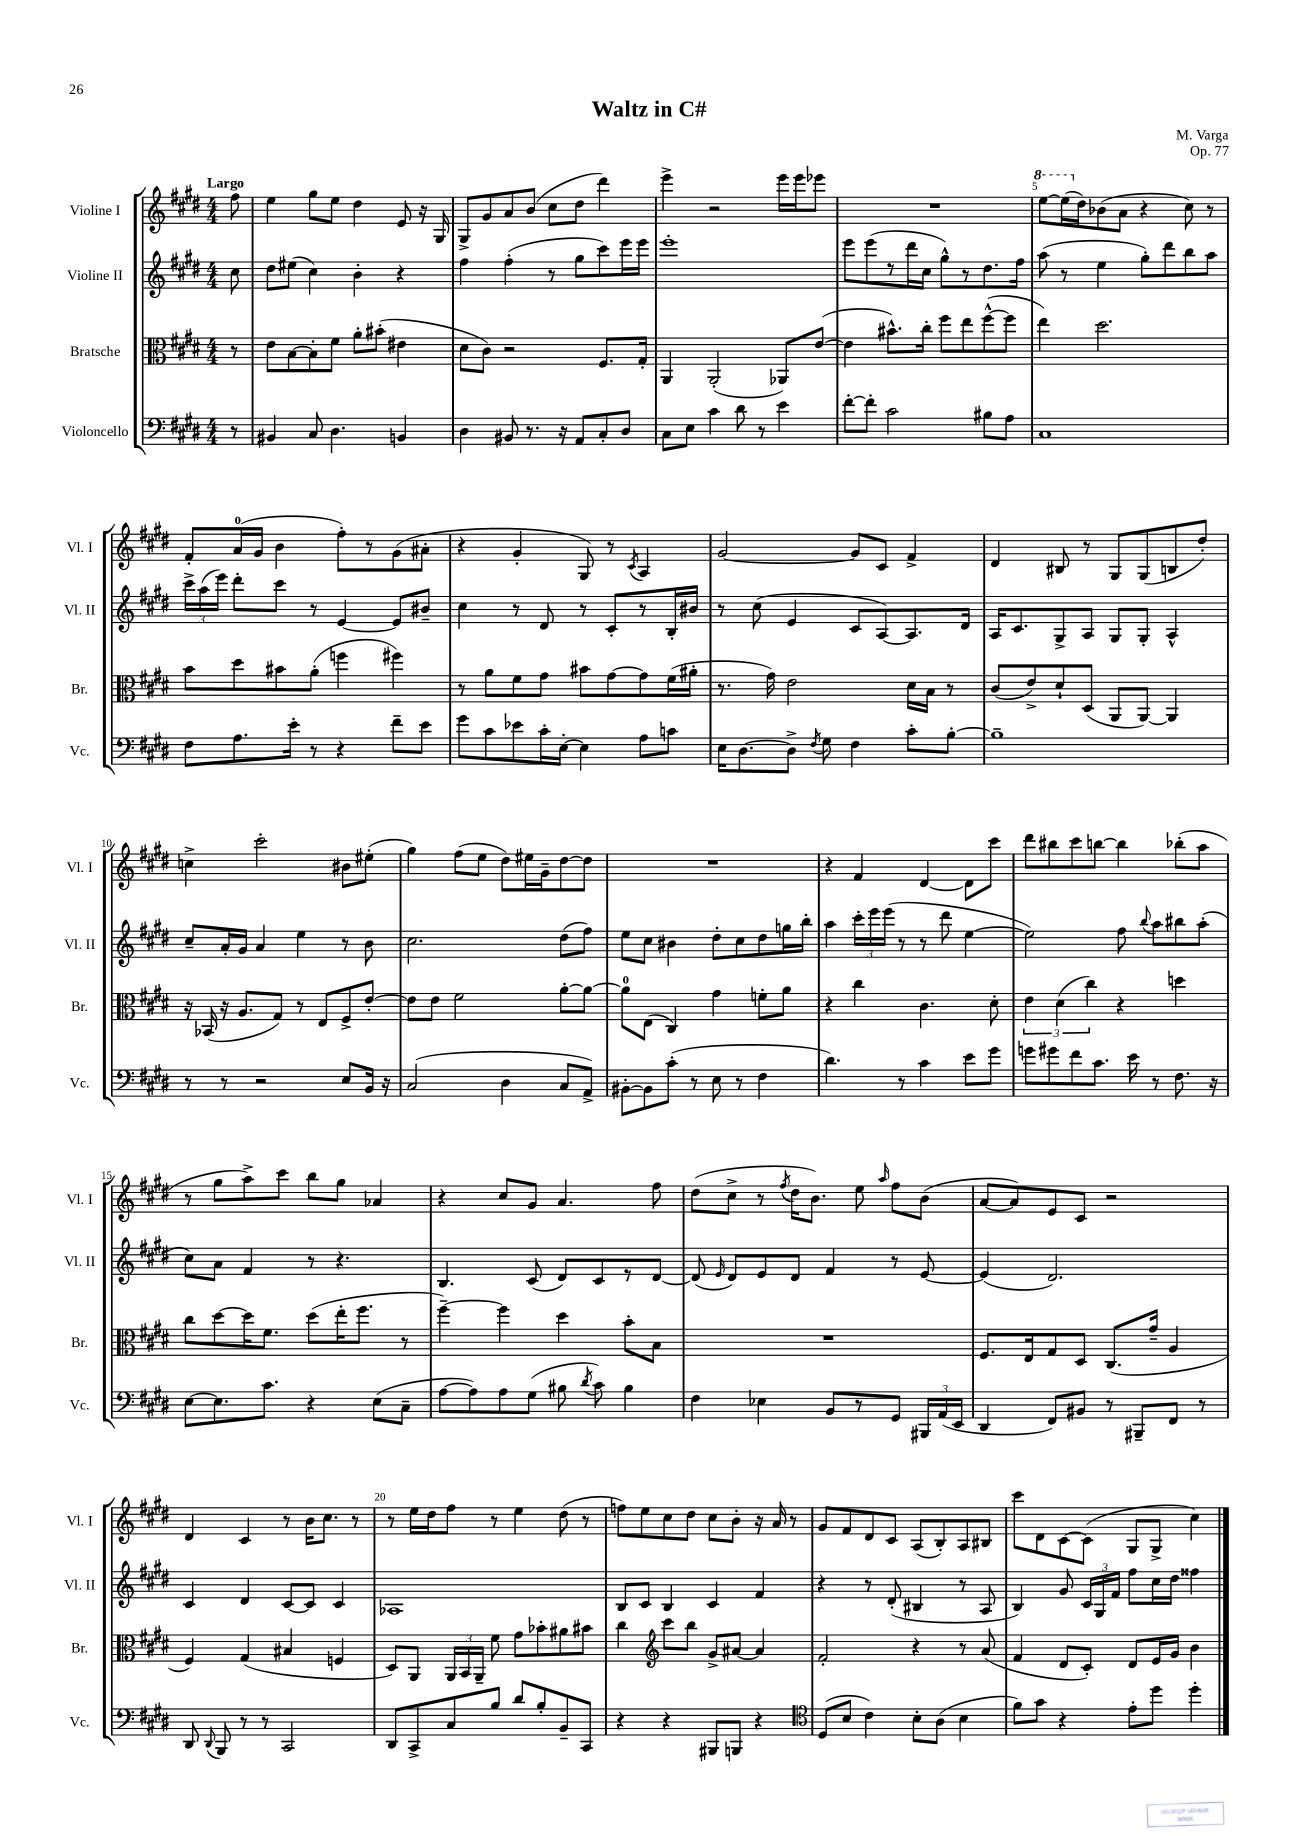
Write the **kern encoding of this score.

**kern	**kern	**kern	**kern
*staff4	*staff3	*staff2	*staff1
*clefF4	*clefC3	*clefG2	*clefG2
*k[f#c#g#d#]	*k[f#c#g#d#]	*k[f#c#g#d#]	*k[f#c#g#d#]
*M4/4	*M4/4	*M4/4	*M4/4
8r	8r	8cc#	8ff#
=	=	=	=
4BB#	8e	8dd#	4ee
.	[8B	(8ee#	.
8C#	8B']	4cc#)	8gg#
4.D#	8f#	.	8ee
.	8a'	4b'	4dd#
.	(8b#'	.	.
4BB	4e#	4r	8e
.	.	.	16r
.	.	.	16G#
=	=	=	=
4D#	8d#	4ff#	8G#^
.	8c#)	.	8g#
8BB#	2r	(4ff#'	8a
8.r	.	.	(8b
.	.	8r	8cc#
16r	.	.	.
8AA	.	8gg#	8dd#
8C#'	8.F#	8ccc#)	4ddd#)
8D#	.	16eee	.
.	16G#'	16eee	.
=	=	=	=
8C#	4AA	1eee'	4eee^
8E	.	.	.
4c#	(2AA'	.	2r
8d#	.	.	.
8r	.	.	.
4e	8AA-)	.	16eee
.	.	.	16eee
.	([8e	.	8eee-
=	=	=	=
[8f#'	4e]	8eee	1r
8f#']	.	(8eee	.
2c#	8.b#^^)	8r	.
.	.	16ddd#	.
.	16cc#'	16cc#	.
.	8ff#	8gg#^^)	.
.	8ee	8r	.
8B#	([8ff#^^	8.dd#	.
8A	8ff#]	.	.
.	.	16ff#	.
=	=	=	=
1C#	4ee)	(8aa	[8eee
.	.	8r	(16eee]
.	.	.	16dd#)
.	2.dd#	4ee	(8b-
.	.	.	8a
.	.	8gg#')	4r
.	.	8ddd#	.
.	.	8bb	8cc#)
.	.	8aa	8r
=	=	=	=
8F#	8b	24ccc#^	8f#'
.	.	(24aa	.
.	.	24eee)	.
8.A	8dd#	8ddd#'	(16a
.	.	.	16g#
.	8b#	8ccc#	4b
16e'	.	.	.
8r	(8a'	8r	.
4r	4ff	[4e	8ff#')
.	.	.	8r
8f#~	4ff#)	8e]	(8g#
8e	.	8b#~	8a#'
=	=	=	=
8g#	8r	4cc#	4r
8c#	8a	.	.
8e-	8f#	8r	4g#'
16c#'	8g#	8d#	.
[16E'	.	.	.
4E]	8b#	8r	8G#)
.	[8g#	8c#'	8r
.	.	.	8qc#
8A	8g#]	8r	4A
8c	(16f#	16B'	.
.	16a#'	16b#	.
=	=	=	=
16E	8.r	8r	[2g#
[8.D#	.	.	.
.	.	(8cc#	.
.	16g#)	.	.
8D#^]	2e	4e	.
8qF#	.	.	.
8G#	.	.	.
4F#	.	8c#	8g#]
.	.	[8A)	8c#
8c#'	16d#	8.A]	4f#^
.	16B	.	.
[8B'	8r	.	.
.	.	16d#	.
=	=	=	=
1B~]	(8c#	16A	4d#
.	.	8.c#	.
.	8e^)	.	.
.	8d#`	8G#^	8B#
.	(8D#	8A	8r
.	8AA	8G#	8G#
.	[8AA)	8G#'	(8G#
.	4AA]	4A^^	8B
.	.	.	8dd#')
=	=	=	=
8r	16r	8cc#~	4cc^
.	(16BB-	.	.
8r	16r	16a'	.
.	8.A	16g#	.
2r	.	4a	2ccc#'
.	8G#)	.	.
.	8r	4ee	.
.	8E	.	.
8E	8F#^	8r	8b#
16BB	[8e'	8b	(8ee#'
16r	.	.	.
=	=	=	=
(2C#	8e]	2.cc#	4gg#)
.	8e	.	.
.	2f#	.	(8ff#
.	.	.	8ee
4D#	.	.	8dd#)
.	.	.	16ee#
.	.	.	16g#~
8C#	[8a'	(8dd#	[8dd#
8AA^)	8a_	8ff#)	8dd#]
=	=	=	=
[8BB#'	8a]	8ee	1r
8BB#]	(8E	8cc#	.
(8c#'	4C#)	4b#	.
8r	.	.	.
8E	4g#	8dd#'	.
8r	.	8cc#	.
4F#	8f'	8dd#	.
.	8a	16gg	.
.	.	16bb'	.
=	=	=	=
4.d#)	4r	4aa	4r
.	4cc#	24ccc#'	4f#
.	.	24eee	.
.	.	(24eee	.
8r	.	8r	.
4c#	4.c#	8r	[4d#
.	.	8ddd#	.
8e	.	[4ee	8d#]
8g#	8d#'	.	8ccc#
=	=	=	=
8g	6e	2ee])	8ddd#
8g#	.	.	8bb#
.	(6d#	.	.
8f#	.	.	8ccc#
.	6cc#)	.	.
8.c#	.	.	[8bb
.	4r	8ff#	4bb]
16e	.	.	.
.	.	8qqbb	.
8r	.	8aa	.
8.F#	4dd	8bb#	(8bb-'
.	.	(8aa'	8aa
16r	.	.	.
=	=	=	=
[8E	8cc#	8cc#)	8r
8.E]	[8dd#	8a	8gg#
.	16dd#]	4f#	8aa^)
8.c#	8.f#	.	.
.	.	.	8ccc#
4r	(8dd#	8r	8bb
.	16ee'	4.r	8gg#
.	8.ff#	.	.
(8E	.	.	4a-
8C#~	8r	.	.
=	=	=	=
[8A	[4ff#~)	4.B	4r
8A])	.	.	.
8A	4ff#]	.	8cc#
(8G#	.	(8c#	8g#
8B#	4dd#	8d#)	4.a
8qd#	.	.	.
8c#)	.	8c#	.
4B#	8b'	8r	.
.	8B	[8d#	8ff#
=	=	=	=
4F#	1r	(8d#]	(8dd#
.	.	16qqe	.
.	.	8d#)	8cc#^
4E-	.	8e	8r
.	.	.	8qff#
.	.	8d#	16dd#
.	.	.	8.b)
8BB	.	4f#	.
8r	.	.	8ee
.	.	.	16qqaa
8GG#	.	8r	8ff#
24BBB#	.	[8e	(8b
(24AA	.	.	.
24EE	.	.	.
=	=	=	=
4DD#	8.F#	(4e]	[8a
.	.	.	8a])
.	16E	.	.
8FF#)	8G#	2.d#)	8e
8BB#	8D#	.	8c#
8r	(8.C#	.	2r
8BBB#~	.	.	.
.	16g#~	.	.
8FF#	4A	.	.
8r	.	.	.
=	=	=	=
8DD#	4F#)	4c#	4d#
8qqDD#	.	.	.
8BBB	.	.	.
8r	(4G#	4d#	4c#
8r	.	.	.
2CC#	4B#	[8c#	8r
.	.	8c#]	16b
.	.	.	8.cc#
.	4F	4c#	.
.	.	.	8r
=	=	=	=
8DD#	8D#)	1A-	8r
8CC#^	8AA	.	16ee
.	.	.	16dd#
8C#	24AA	.	8ff#
.	24BB	.	.
.	24AA~	.	.
8B	8f#	.	8r
8d#	8g#	.	4ee
8B'	8b-'	.	.
8BB~	8a#	.	(8dd#
8CC#	8b#	.	8r
=	=	=	=
4r	4cc#	8B	8ff)
.	.	8c#	8ee
*	*clefG2	*	*
4r	8ccc#	4B	8cc#
.	8bb	.	8dd#
8BBB#	8g#^	4c#	8cc#
8BBB	[8a#	.	8b'
4r	4a#]	4f#	16r
.	.	.	16a
.	.	.	8r
=	=	=	=
*clefC4	*	*	*
(8D#	2f#'	4r	8g#
8B	.	.	8f#
4c#)	.	8r	8d#
.	.	(8d#'	8c#
8B'	4r	4B#	(8A
(8A	.	.	8B')
4B	8r	8r	8A
.	(8a	8A	8B#
=	=	=	=
8f#)	4f#	4B)	8ccc#
8g#	.	.	8d#
4r	8d#	8g#	[8c#
.	8c#')	24c#	(8c#]
.	.	24G#	.
.	.	24f#	.
8e'	8d#	8ff#	8G#
8dd#	16e	16cc#	8G#^
.	16g#	16dd#	.
4dd#'	4b	4ff##	4cc#)
==	==	==	==
*-	*-	*-	*-
